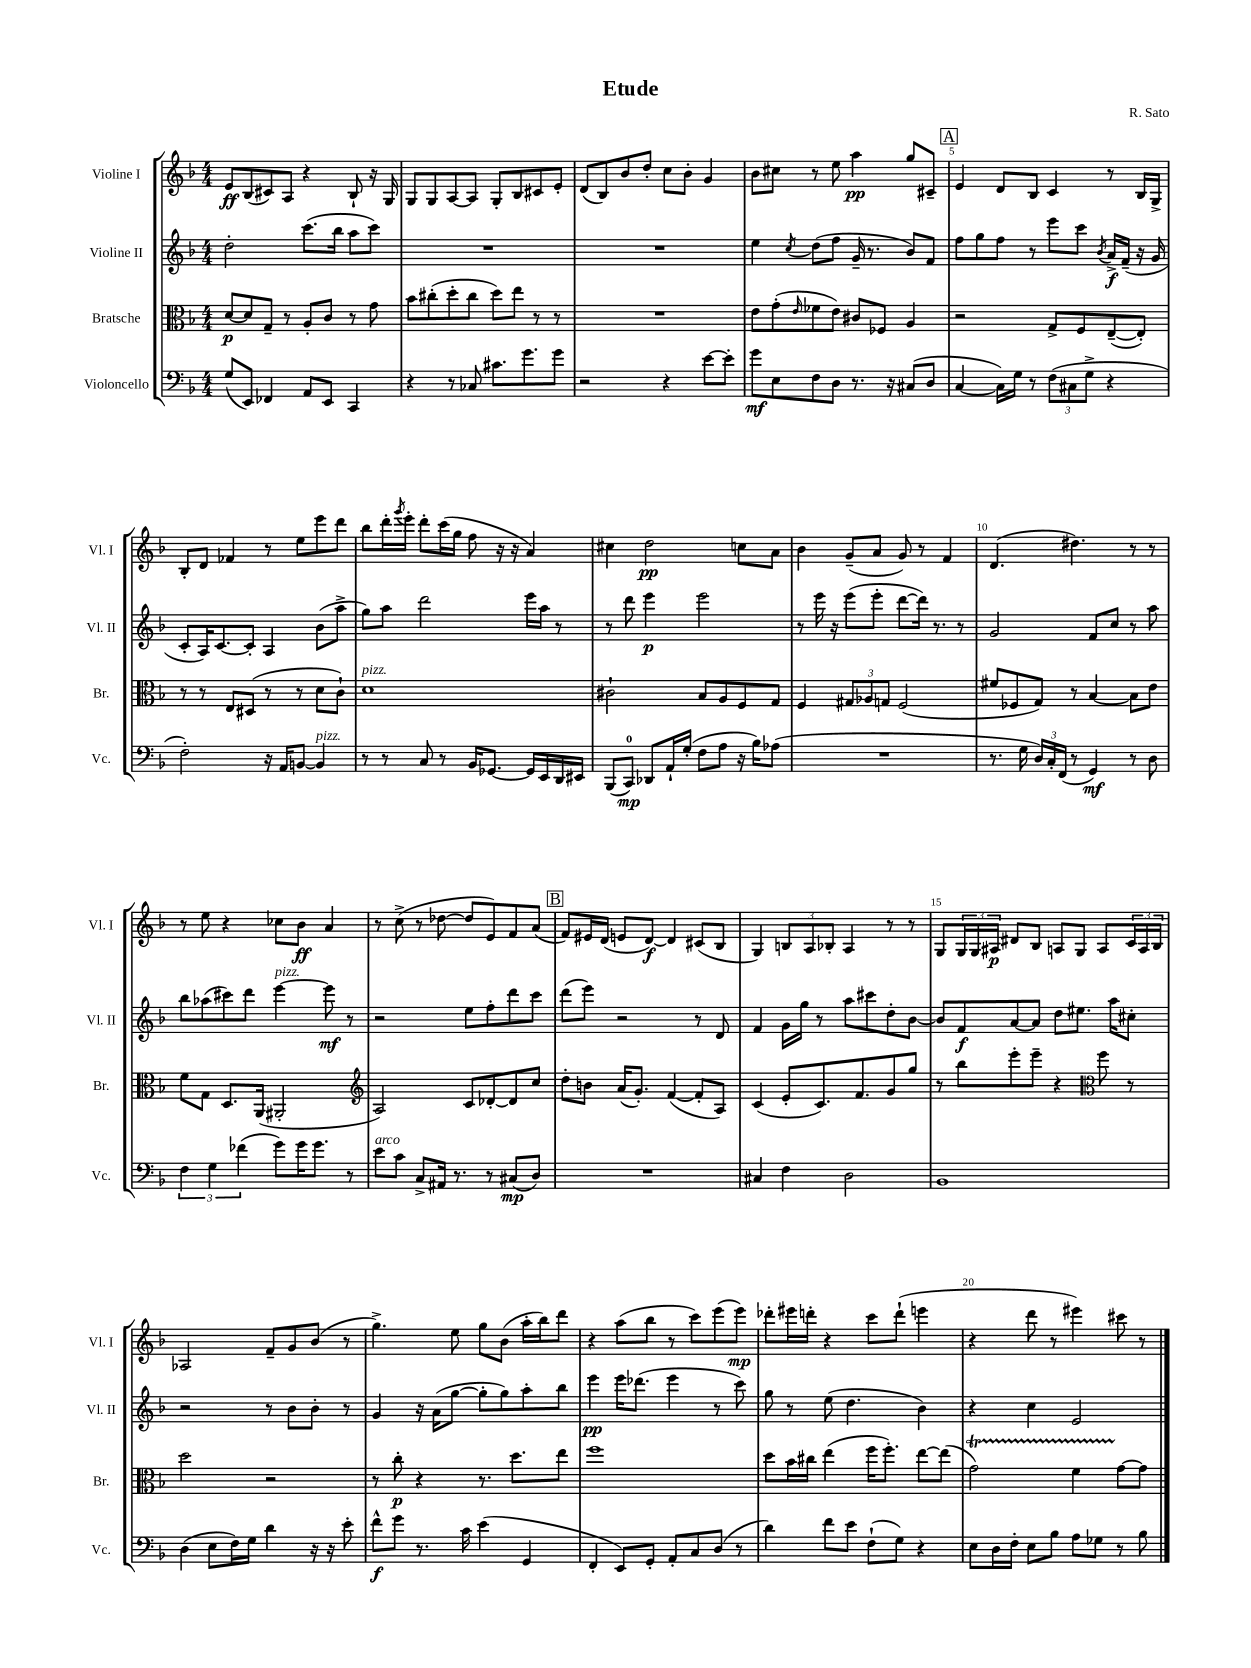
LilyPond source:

\header { title = "Etude" composer = "R. Sato" }
<<
\new StaffGroup <<
\new Staff = "s0" \with { instrumentName = "Violine I" shortInstrumentName = "Vl. I" } {
    \clef treble \key f \major \numericTimeSignature \time 4/4
    e'8\ff bes8( cis'8) a8 r4 bes8-! r16 g16 |
    g8 g8 a8~ a8 g8-. bes8 cis'8 e'8-. |
    d'8( bes8) bes'8 d''8-. c''8 bes'8-. g'4 |
    bes'8 cis''8 r8 e''8 a''4\pp g''8 cis'8-- |
    \mark \markup { \box "A" } e'4 d'8 bes8 c'4 r8 bes16 g16-> |
    bes8-. d'8 fes'4 r8 e''8 e'''8 d'''8 |
    bes''8 d'''16-. \acciaccatura { g'''8 } e'''16-. d'''8-. c'''16( g''16 f''8 r16 r16 a'4) |
    cis''4 d''2\pp c''8 a'8 |
    bes'4 g'8--( a'8 g'8) r8 f'4 |
    d'4.( dis''4.) r8 r8 |
    r8 e''8 r4 ces''8 bes'8\ff a'4 |
    r8 c''8->( r8 des''8~ des''8 e'8) f'8 a'8( |
    \mark \markup { \box "B" } f'8) eis'16 d'16( e'8 d'8~\f) d'4 cis'8( bes8 |
    g4) \tuplet 3/2 { b8 a8 bes8-. } a4 r8 r8 |
    g8 \tuplet 3/2 { g16 g16 ais16\p } dis'8 bes8 a8 g8 a8 \tuplet 3/2 { c'16 a16 bes16 } |
    aes2 f'8-- g'8 bes'8( r8 |
    g''4.->) e''8 g''8 bes'8( a''16-. bes''16) d'''8 |
    r4 a''8( bes''8 r8 c'''8) e'''8( e'''8\mp) |
    des'''8-. eis'''16 d'''16-. r4 c'''8 d'''8-!( e'''4 |
    r4 d'''8 r8 eis'''4) cis'''8 r8 \bar "|." |
}
\new Staff = "s1" \with { instrumentName = "Violine II" shortInstrumentName = "Vl. II" } {
    \clef treble \key f \major \numericTimeSignature \time 4/4
    d''2-. c'''8.( bes''16 a''8 c'''8) |
    R1 |
    R1 |
    e''4 \acciaccatura { c''8 } d''8( f''8 g'16-- r8. bes'8) f'8 |
    \mark \markup { \box "A" } f''8 g''8 f''8 r8 e'''8 c'''8 \acciaccatura { bes'8 } a'16->\f f'16--( r16 g'16 |
    c'8-. a16) c'8.~ c'8-. a4 bes'8( a''8-> |
    g''8) a''8 d'''2 e'''16 a''16 r8 |
    r8 d'''8 e'''4\p e'''2 |
    r8 e'''16 r16 e'''8( e'''8-. d'''8~ d'''16) r8. r8 |
    g'2 f'8 c''8 r8 a''8 |
    bes''8 aes''8( cis'''8) d'''8 e'''4~^\markup { \italic "pizz." } e'''8\mf r8 |
    r2 e''8 f''8-. d'''8 c'''8 |
    \mark \markup { \box "B" } d'''8( e'''8) r2 r8 d'8 |
    f'4 g'16 g''16 r8 a''8 cis'''8 d''8-. bes'8~ |
    bes'8 f'8\f a'8~ a'8 d''8 eis''8. a''16 cis''8-. |
    r2 r8 bes'8 bes'8-. r8 |
    g'4 r16 a'16( g''8~ g''8-. g''8) a''8-. bes''8 |
    e'''4\pp e'''16 des'''8.( e'''4 r8 c'''8) |
    g''8 r8 e''8( d''4. bes'4) |
    r4 c''4 e'2 \bar "|." |
}
\new Staff = "s2" \with { instrumentName = "Bratsche" shortInstrumentName = "Br." } {
    \clef alto \key f \major \numericTimeSignature \time 4/4
    d'8~\p d'8 g8-- r8 a8-. c'8 r8 g'8 |
    bes'8 cis''8-.( d''8-. cis''8 d''8) e''8 r8 r8 |
    R1 |
    e'8 g'8-.( \grace { e'16 } fes'8 e'8) cis'8 fes8 a4 |
    \mark \markup { \box "A" } r2 g8-> f8 e8~--( e8-.) |
    r8 r8 e8 dis8( r8 r8 d'8 c'8-!) |
    d'1^\markup { \italic "pizz." } |
    cis'2-! bes8 a8 f8 g8 |
    f4 \tuplet 3/2 { gis8 aes8 g8 } f2( |
    fis'8 fes8 g8) r8 bes4~ bes8 e'8 |
    f'8 g8 d8. a,16( ais,2-. |
    \clef treble a2) c'8 des'8~-. des'8 c''8 |
    \mark \markup { \box "B" } d''8-. b'8 a'16( g'8.-.) f'4~( f'8-. a8) |
    c'4( e'8-. c'8.) f'8. g'8 g''8 |
    r8 bes''8 e'''8-. e'''8-- r4 \clef alto f''8 r8 |
    d''2 r2 |
    r8 c''8-.\p r4 r8. d''8. e''8 |
    f''1 |
    d''8 bes'16 cis''16 e''4( f''16 f''8.-.) e''8~ e''8( |
    g'2\startTrillSpan) f'4 g'8~\stopTrillSpan g'8 \bar "|." |
}
\new Staff = "s3" \with { instrumentName = "Violoncello" shortInstrumentName = "Vc." } {
    \clef bass \key f \major \numericTimeSignature \time 4/4
    g8( e,8) fes,4 a,8 e,8 c,4 |
    r4 r8 ces8 cis'8. g'8. g'8 |
    r2 r4 e'8~ e'8-. |
    g'8\mf e8 f8 d8 r8. r16 cis8( d8 |
    \mark \markup { \box "A" } c4~ c16) g16 r8 \tuplet 3/2 { f8( cis8 g8-> } r4 |
    f2-.) r16 a,16 b,8~ b,4^\markup { \italic "pizz." } |
    r8 r8 c8 r8 bes,16 ges,8.~ ges,16 e,16 d,16 eis,16 |
    bes,,8( c,8-0\mp) des,8 a,16-! g16-.( f8 a8 r16 bes16) aes8( |
    R1 |
    r8. g16 \tuplet 3/2 { d16) c16-. f,16( } r8 g,4\mf) r8 d8 |
    \tuplet 3/2 { f4 g4 fes'4( } g'8) g'16 g'8. r8 |
    e'8^\markup { \italic "arco" } c'8 c8-> ais,16 r8. r8 cis8\mp( d8) |
    \mark \markup { \box "B" } R1 |
    cis4 f4 d2 |
    bes,1 |
    d4( e8 f16) g16 d'4 r16 r16 e'8-. |
    f'8-^\f g'8 r8. c'16 e'4( g,4 |
    f,4-. e,8) g,8-. a,8-. c8 d8( r8 |
    d'4) f'8 e'8 f8-!( g8) r4 |
    e8 d16 f16-. e8 bes8 a8 ges8 r8 bes8 \bar "|." |
}
>>
>>
\layout { \context { \Score \override BarNumber.break-visibility = ##(#f #t #t) barNumberVisibility = #(every-nth-bar-number-visible 5) } }
